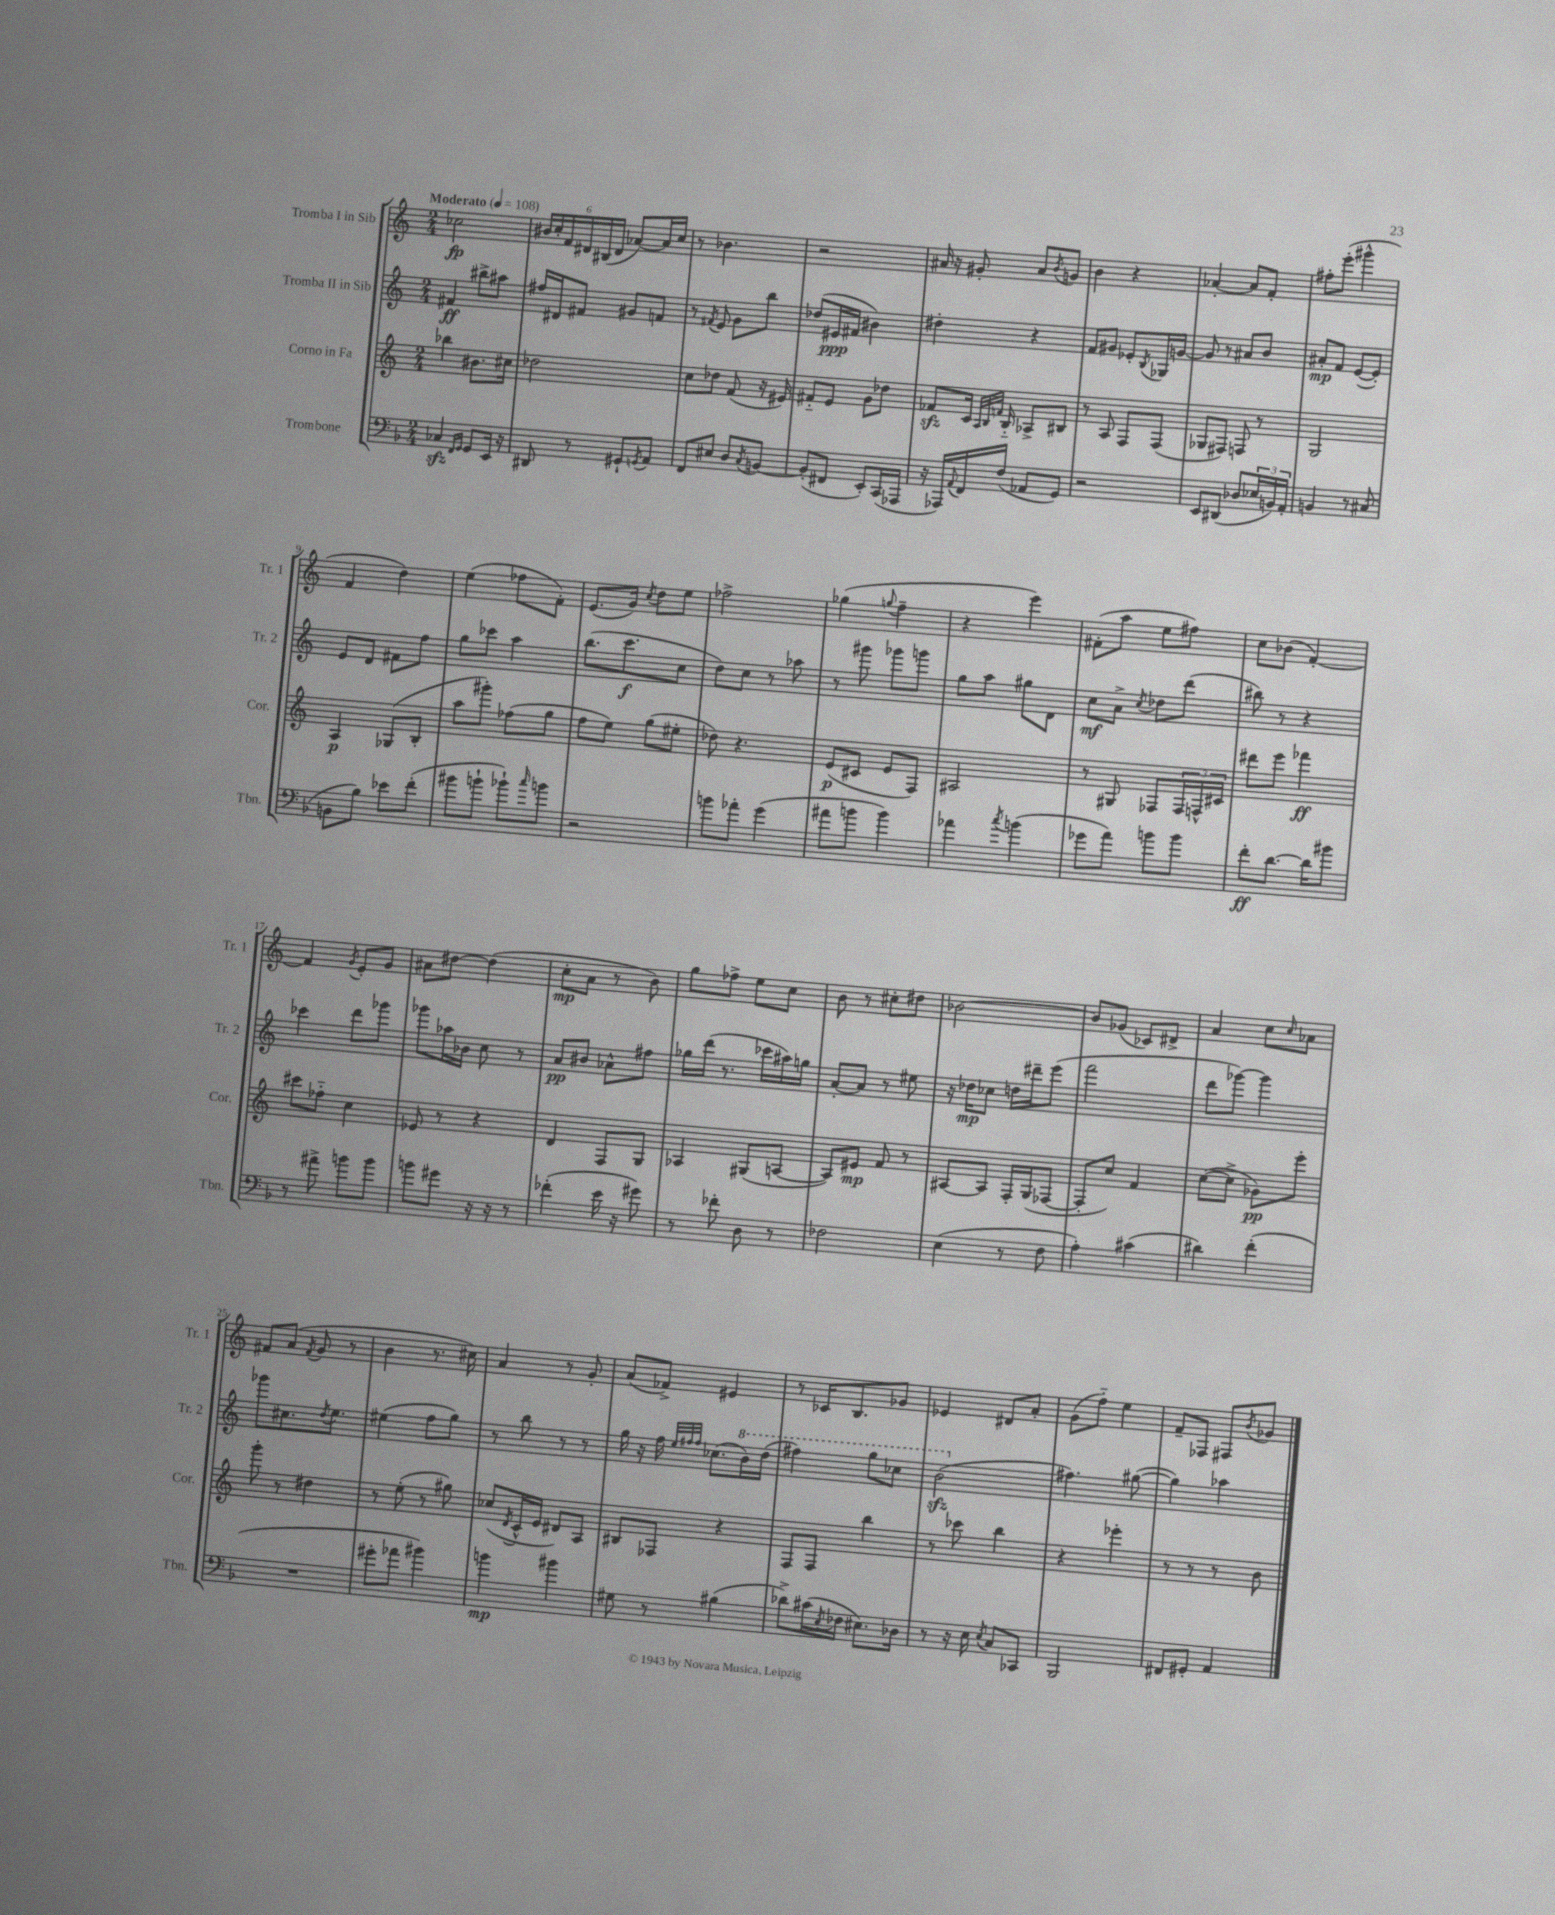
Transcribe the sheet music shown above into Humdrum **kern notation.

**kern	**kern	**kern	**kern
*staff4	*staff3	*staff2	*staff1
*clefF4	*clefG2	*clefG2	*clefG2
*k[b-]	*k[]	*k[]	*k[]
*M2/4	*M2/4	*M2/4	*M2/4
*MM108	*MM108	*MM108	*MM108
4C-	4bb-	4f#	2cc-
16qqFF	.	.	.
16qqGG	.	.	.
8GG	8.b#	8bb#^	.
16EE	.	8aa#	.
16r	16cc#	.	.
=	=	=	=
8DD#	2dd-	16ff#	24b#
.	.	.	24cc'
.	.	16d#	.
.	.	.	24f
8r	.	8f#	24d#
.	.	.	(24B#
.	.	.	24d#
8GG#`	.	8g#	[8a-)
8qGG	.	.	.
8AA	.	8f	16a-]
.	.	.	16cc
=	=	=	=
8FF	8cc	8r	8r
.	.	8qf#	.
8E#	8dd-	8e	4.b-
8D	(8f	8g	.
8qC	.	.	.
[8BB	16r	8bb	.
.	16e#)	.	.
=	=	=	=
(8BB']	8f#'~	(8dd-	2r
8FF#	8e	16e#	.
.	.	16f#	.
8EE')	8g	4b#)	.
(16CC	8dd-	.	.
16AAA-	.	.	.
=	=	=	=
16r	8f-	4dd#'	16a#
16AAA-)	.	.	16r
8qqAA	.	.	.
16FF	16c	.	8g#'
.	32qqA	.	.
.	32qqB	.	.
.	32qqf	.	.
(16F	16B'~	.	.
8AA-	8A-^	4r	8a#
.	.	.	8qb
8GG)	8B#	.	8g
=	=	=	=
2r	8r	8f	4b
.	8A	8g#	.
.	8F	8e-'	4r
.	.	8qB	.
.	(8F	16G-	.
.	.	[16g	.
=	=	=	=
8EE	8G-	8g]	[4a-'
(8DD#	8F#)	8r	.
8D-	8F	8a#	8a-]
24E-	8r	8b	8f'
24BB)	.	.	.
24AA'	.	.	.
=	=	=	=
4BB	2G	8a#'	8ff#'
.	.	8f	(8eee'
8r	.	([8e	4ggg#^^
(8C#	.	8e'])	.
=	=	=	=
8BB	4A	8e	4f
8B-)	.	8d	.
8e-	(8G-	8f#	4dd)
(8f'	8B'	8ff	.
=	=	=	=
8b#	8aa	8gg	(4ee
8b`	8ggg#')	8ccc-	.
8b-`)	(8ff-	4aa	8ff-
16qqcc	.	.	.
8b	8gg	.	8f')
=	=	=	=
2r	8ff	(8.bb	(8.e
.	8ee)	.	.
.	.	8.ccc	16g)
.	.	.	8qcc
.	(8gg	.	8dd
.	8ee#'	8cc	8ee
=	=	=	=
8b	8dd-)	8dd)	2ff-^
8a-'	4.r	8cc	.
(4g	.	8r	.
.	.	8aa-	.
=	=	=	=
8a#	(8e	8r	(4gg-
8b	8c#	8ggg#	.
.	.	.	8qqgg
4b)	8e	8ggg-	4ff~
.	8F)	8ggg	.
=	=	=	=
4a-	2A#	8gg	4r
.	.	8aa	.
8qcc	.	.	.
(4b	.	8gg#	4eee)
.	.	8d	.
=	=	=	=
8g-	8r	8cc	(8f#'
8a)	8G#	8a^	8aa
.	.	8qcc	.
8b	8F-	8dd-	8ee
8b	24F-	(8ddd	8ff#)
.	24F^^	.	.
.	24c#	.	.
=	=	=	=
8f'	8ddd#	8bb#)	8cc
[8.d	8eee	8r	(8b-
.	4fff-	4r	[4f')
16d]	.	.	.
8b#	.	.	.
=	=	=	=
8r	8ccc#	4ccc-	4f]
8a#^	8ff-'~	.	.
.	.	.	8qg
8b	4cc	8ddd	8e'
8b	.	8ggg-	8g
=	=	=	=
8b	8e-	8ggg-	8a#
8g#	8r	16aa-	[8dd#
.	.	16b-	.
16r	4r	8cc	(4dd#]
16r	.	.	.
8r	.	8r	.
=	=	=	=
(4f-'	4d	8a	8cc'
.	.	8b#	8a
16e	8F	8a-^^	8r
16r	.	.	.
8g#)	8G	8ff#	8b)
=	=	=	=
8r	4A-	16gg-	8gg
.	.	(16ddd	.
8f-'	.	8.r	8ff-^
8D	(8G#	.	8ee
.	.	16ccc-	.
8r	[8A	16aa#)	8cc
.	.	16gg	.
=	=	=	=
2F-	8A])	[8a'	8b
.	8e#	8a]	8r
.	8f	8r	8cc#'
.	8r	8ee#	8dd#
=	=	=	=
(4E	[8A#	16r	[2b-
.	.	16dd-	.
.	8A#]	8cc-	.
8r	16F'	16dd	.
.	(16G	16ddd#~	.
8F	[8F-	(8eee	.
=	=	=	=
4A')	8F-']	2fff	8b-]
.	8cc)	.	(8g-
(4c#	4f	.	8c-)
.	.	.	8d#^
=	=	=	=
4d#)	([8cc	8ddd	4a
.	8cc^]	[8ggg-)	.
(4f'	8g-)	4ggg-]	8cc
.	.	.	16qqcc
.	8eee'	.	8a-
=	=	=	=
2r	8ggg'	8ggg-	8f#
.	8r	8.cc#	(8a
.	.	.	8qf#
.	4dd#	.	8g
.	.	8qdd	.
.	.	8.ee	.
.	.	.	8r
=	=	=	=
8g#'	8r	(4ee#	4b
8a-	(8ee'	.	.
4b#)	8r	8ff	8.r
.	8gg#)	8gg)	.
.	.	.	16cc#)
=	=	=	=
4b	(8cc-	8r	4a
.	8qd	.	.
.	16c^^	8bb	.
.	16e	.	.
4b#	8d#)	8r	8r
.	8A	8r	8g'
=	=	=	=
8G#	8B#	16gg	(8a
.	.	16r	.
8r	8F-	16ff	8f-^)
.	.	32qqee	.
.	.	32qqff#	.
.	.	32qqff#	.
.	.	(8.cc-	.
(4B#	4r	.	4e#
.	.	16bb)	.
.	.	(16ddd	.
=	=	=	=
8d-^)	8F	4fff#)	8r
(16c#	8F	.	16c-
8qE	.	.	.
16F-	.	.	8.B
8.E#)	4bb	8ggg	.
.	.	8ccc-	8g-
16D-	.	.	.
=	=	=	=
8r	8r	(2bb	4e-
16r	8ccc-	.	.
16E	.	.	.
8qE	.	.	.
8C	4bb	.	8d#
8CC-	.	.	8a'
=	=	=	=
2BBB-	4r	4.ff#)	(8g
.	.	.	8ff'~)
.	4eee-'	.	4ee
.	.	([8gg#	.
=	=	=	=
8FF#	8r	4gg#])	8f~
8GG#'	8r	.	8F-
4AA	8r	4aa-	8F#
.	.	.	8qb
.	8b	.	8g-
==	==	==	==
*-	*-	*-	*-
